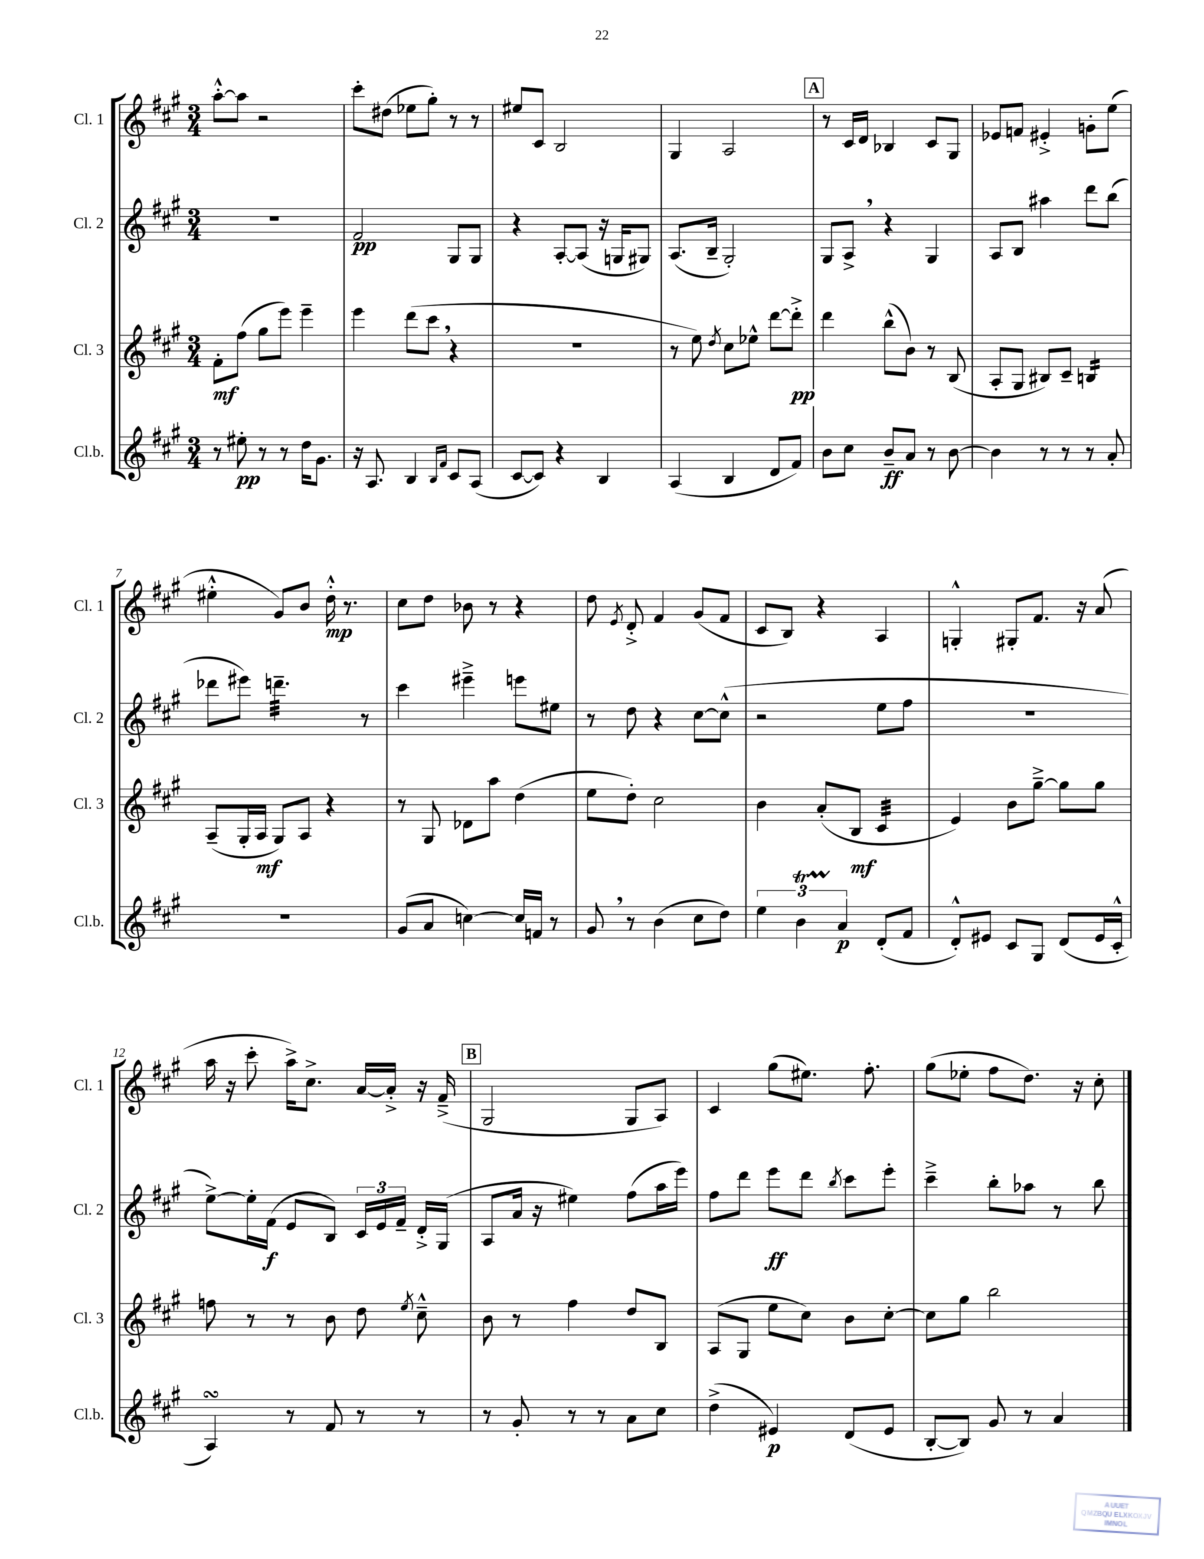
<<
\new StaffGroup <<
\new Staff = "s0" \with { instrumentName = "Cl. 1" shortInstrumentName = "Cl. 1" } {
    \clef treble \key a \major \numericTimeSignature \time 3/4
    \autoBeamOff a''8[~-.-^ a''8] r2 |
    cis'''8[-. dis''8]( ees''8[ gis''8]-.) r8 r8 |
    eis''8[ cis'8] b2 |
    gis4 a2 |
    \mark \markup { \box "A" } r8 cis'16[ d'16] bes4 cis'8[ gis8] |
    ees'8[ f'8] eis'4-.-> g'8[-. e''8]( |
    eis''4-.-^ gis'8[) b'8] d''16-.-^\mp r8. |
    cis''8[ d''8] bes'8 r8 r4 |
    d''8 \acciaccatura { e'8 } d'8-.-> fis'4 gis'8[( fis'8] |
    cis'8[ b8]) r4 a4 |
    g4-.-^ gis8[-. fis'8.] r16 a'8( |
    a''16 r16 cis'''8-. a''16[->) cis''8.]-> a'16[~ a'16]-.-> r16 fis'16--->( |
    \mark \markup { \box "B" } gis2 gis8[ a8]) |
    cis'4 gis''8[( eis''8.]) fis''8.-. |
    gis''8[( ees''8]-. fis''8[ d''8.]) r16 cis''8-. \bar "|." |
}
\new Staff = "s1" \with { instrumentName = "Cl. 2" shortInstrumentName = "Cl. 2" } {
    \clef treble \key a \major \numericTimeSignature \time 3/4
    \autoBeamOff R2. |
    fis'2\pp gis8[ gis8] |
    r4 a8[~-. a8]( r16 g16[ gis8]) |
    a8.[( b16]-- gis2-.) |
    \mark \markup { \box "A" } gis8[ a8]-> \breathe r4 gis4 |
    a8[ b8] ais''4 d'''8[ b''8]( |
    des'''8[ eis'''8]) d'''4.:32-- r8 |
    cis'''4 eis'''4---> e'''8[ eis''8] |
    r8 d''8 r4 cis''8[~ cis''8]-^( |
    r2 e''8[ fis''8] |
    R2. |
    e''8[~->) e''16-. fis'16]\f( e'8[ b8]) \tuplet 3/2 { cis'16[ e'16 fis'16]-- } d'16[-.-> gis16]( |
    \mark \markup { \box "B" } a8[ a'16] r16 eis''4) fis''8[( a''16 e'''16]) |
    fis''8[ d'''8] e'''8[\ff d'''8] \acciaccatura { b''8 } cis'''8[ e'''8]-. |
    cis'''4---> b''8[-. aes''8] r8 b''8 \bar "|." |
}
\new Staff = "s2" \with { instrumentName = "Cl. 3" shortInstrumentName = "Cl. 3" } {
    \clef treble \key a \major \numericTimeSignature \time 3/4
    \autoBeamOff fis'8[-.\mf fis''8]( gis''8[ e'''8]) e'''4-- |
    e'''4 d'''8[( cis'''8] \breathe r4 |
    r2. |
    r8 e''8) \acciaccatura { d''8 } cis''8[ ees''8]-^ d'''8[~ d'''8]-.->\pp |
    \mark \markup { \box "A" } d'''4 b''8[-^( b'8]) r8 b8( |
    a8[-. gis8] bis8[) cis'8]-- b4:16 |
    a8[--( gis16-. a16]\mf gis8[) a8] r4 |
    r8 gis8 des'8[ a''8] d''4( |
    e''8[ d''8]-.) cis''2 |
    b'4 a'8[-.( b8]\mf cis'4:32 |
    e'4) b'8[ gis''8]~---> gis''8[ gis''8] |
    f''8 r8 r8 b'8 d''8 \acciaccatura { e''8 } cis''8---^ |
    \mark \markup { \box "B" } b'8 r8 fis''4 d''8[ b8] |
    a8[( gis8] e''8[ cis''8]) b'8[ cis''8]~-. |
    cis''8[ gis''8] b''2 \bar "|." |
}
\new Staff = "s3" \with { instrumentName = "Cl.b." shortInstrumentName = "Cl.b." } {
    \clef treble \key a \major \numericTimeSignature \time 3/4
    \autoBeamOff r8 eis''8-.\pp r8 r8 d''16[ gis'8.] |
    r16 a8. b4 \grace { b16[ fis'16] } cis'8[ a8]( |
    cis'8[~ cis'8]) r4 b4 |
    a4( b4 d'8[ fis'8]) |
    \mark \markup { \box "A" } b'8[ cis''8] b'8[--\ff a'8] r8 b'8~ |
    b'4 r8 r8 r8 a'8-. |
    R2. |
    gis'8[( a'8] c''4~) c''16[ f'16] r8 |
    gis'8 \breathe r8 b'4( cis''8[ d''8]) |
    \tuplet 3/2 { e''4 b'4\startTrillSpan a'4\stopTrillSpan\p } d'8[-.( fis'8] |
    d'8[-.-^) eis'8] cis'8[ gis8] d'8[( eis'16 cis'16]-.-^ |
    a4\turn) r8 fis'8 r8 r8 |
    \mark \markup { \box "B" } r8 gis'8-. r8 r8 a'8[ cis''8] |
    d''4->( eis'4\p) d'8[( eis'8] |
    b8[~-. b8]) gis'8 r8 a'4 \bar "|." |
}
>>
>>
